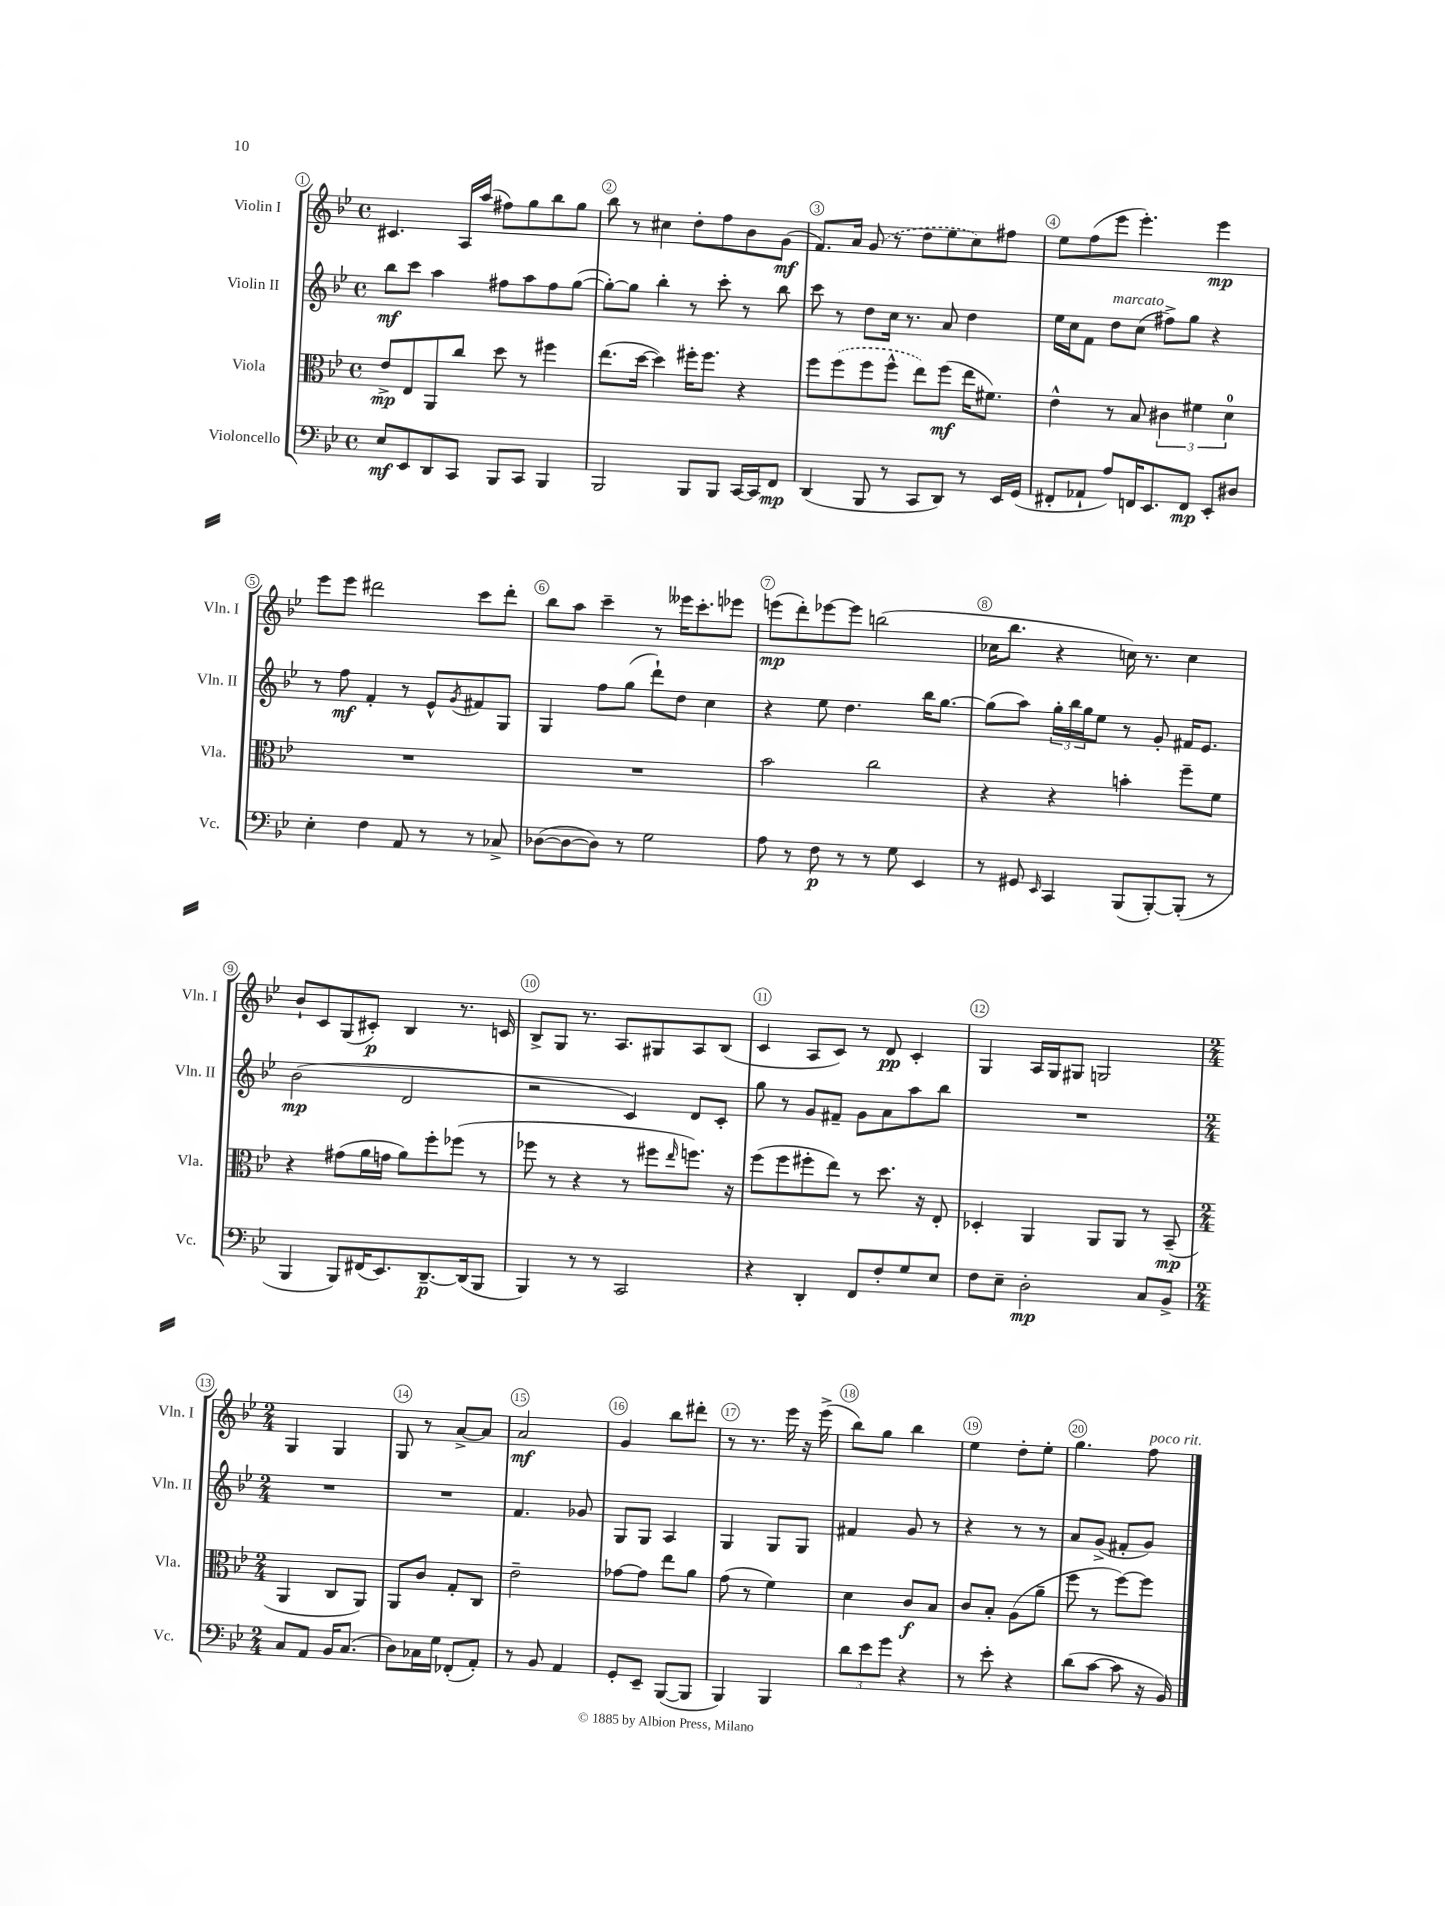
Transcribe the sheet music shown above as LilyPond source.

<<
\new StaffGroup <<
\new Staff = "s0" \with { instrumentName = "Violin I" shortInstrumentName = "Vln. I" } {
    \clef treble \key bes \major \defaultTimeSignature \time 4/4
    cis'4. a16 a''16( fis''8) g''8 bes''8 g''8 |
    bes''8 r8 cis''4 d''8-. f''8 bes'8 g'8\mf( |
    f'8.) a'16 \once \slurDashed g'8( r8 d''8 ees''8 c''8) fis''8 |
    ees''8 f''8( ees'''8 ees'''4.-.) ees'''4\mp |
    ees'''8 ees'''8 dis'''2 c'''8 dis'''8-. |
    bes''8 a''8 c'''4-- r8 eeses'''16 c'''8.-. ees'''8 |
    e'''8\mp( d'''8-.) ees'''8~ ees'''8 b''2( |
    ces''16 bes''8. r4 c''16) r8. c''4 |
    bes'8-! c'8 g8( cis'8-.\p) bes4 r8. c'16 |
    bes8-> g8 r8. a8. gis8 a8 bes8( |
    c'4 a8 c'8) r8 d'8\pp c'4-. |
    g4 a16 g16 gis8 g2 |
    \numericTimeSignature \time 2/4 g4 g4 |
    g8 r8 a'8~-> a'8 |
    a'2\mf |
    g'4 bes''8 dis'''8-. |
    r8 r8. ees'''16 r16 ees'''16->( |
    bes''8) g''8 bes''4 |
    ees''4 d''8-. ees''8-. |
    g''4. f''8^\markup { \italic "poco rit." } \bar "|." |
}
\new Staff = "s1" \with { instrumentName = "Violin II" shortInstrumentName = "Vln. II" } {
    \clef treble \key bes \major \defaultTimeSignature \time 4/4
    bes''8\mf c'''8 a''4 fis''8 a''8 fis''8 g''8~( |
    g''8~-.) g''8 bes''4-. r8 c'''8-. r8 bes''8 |
    c'''8 r8 d''8 c''16 r8. a'8 d''4 |
    ees''16 c''16 f'8 d''8^\markup { \italic "marcato" } c''8( fis''8->) g''8 r4 |
    r8 f''8\mf f'4-. r8 ees'8-^ \acciaccatura { g'8 } fis'8 g8 |
    g4 f''8 g''8( d'''8-!) d''8 c''4 |
    r4 ees''8 d''4. bes''16 g''8.~ |
    g''8( a''8) \tuplet 3/2 { g''16-. bes''16 g''16 } ees''8 r8 g'8-. fis'16 ees'8. |
    bes'2\mp( d'2 |
    r2 c'4) d'8 c'8-. |
    g''8 r8 g'8 fis'8-- g'8 a'8 a''8 bes''8 |
    R1 |
    \numericTimeSignature \time 2/4 R2 |
    R2 |
    f'4. ges'8 |
    g8 g8 a4 |
    g4 g8 g8 |
    fis'4 g'8 r8 |
    r4 r8 r8 |
    a'8 g'8->( fis'8-. g'8) \bar "|." |
}
\new Staff = "s2" \with { instrumentName = "Viola" shortInstrumentName = "Vla." } {
    \clef alto \key bes \major \defaultTimeSignature \time 4/4
    ees'8->\mp ees8 a,8 c''8 d''8 r8 fis''4 |
    ees''8.( d''16~ d''4) fis''16-. fis''8. r4 |
    f''8 \once \slurDashed f''8( f''8 f''8-^ ees''8) f''8\mf( ees''16 fis'8.) |
    ees'4-^ r8 bes8 \tuplet 3/2 { cis'4 fis'4 d'4-0 } |
    R1 |
    R1 |
    bes'2 c''2 |
    r4 r4 b'4-. f''8-- f'8 |
    r4 gis'8( a'16 g'16 a'8) f''8-. fes''8( r8 |
    fes''8 r8 r4 r8 fis''8 \grace { ees''16 } f''8.) r16 |
    f''8( f''8 fis''8-. ees''8) r8 d''8. r16 ees8-. |
    des4-. a,4 a,8 a,8 r8 bes,8--\mp( |
    \numericTimeSignature \time 2/4 a,4 c8 a,8) |
    a,8 c'8 g8-. c8 |
    ees'2-- |
    ges'8~ ges'8 ees''8 a'8 |
    g'8( r8 f'4) |
    d'4 c'8\f bes8 |
    c'8 bes8-. a8( a'8-- |
    f''8 r8 f''8~) f''8 \bar "|." |
}
\new Staff = "s3" \with { instrumentName = "Violoncello" shortInstrumentName = "Vc." } {
    \clef bass \key bes \major \defaultTimeSignature \time 4/4
    ees8\mf ees,8 d,8 c,8 bes,,8 c,8 bes,,4 |
    bes,,2 bes,,8 bes,,8 c,16~ c,16 f,8\mp |
    d,4( bes,,8 r8 c,8 d,8) r8 ees,16 g,16( |
    fis,8-. aes,8-! a8) f,16 ees,8. f,8\mp ees,8-. dis8 |
    ees4-. f4 a,8 r8 r8 ces8-> |
    des8~( des8~ des8) r8 g2 |
    a8 r8 f8\p r8 r8 g8 ees,4 |
    r8 gis,8 \grace { ees,16 } c,4 bes,,8( bes,,8~-.) bes,,8-.( r8 |
    bes,,4 bes,,8) fis,16( ees,8.) d,8.~--\p d,16( bes,,8 |
    bes,,4) r8 r8 c,2 |
    r4 d,4-. f,8 f8-. g8 ees8 |
    f8 ees8-- d2-.\mp c8 bes,8-> |
    \numericTimeSignature \time 2/4 c8 a,8 bes,16 c8.( |
    d8) ces16 g16 fes,8-.( a,8-.) |
    r8 bes,8 a,4 |
    g,8-. ees,8-- bes,,8~( bes,,8 |
    bes,,4) bes,,4 |
    \tuplet 3/2 { d'8 ees'8 g'8 } r4 |
    r8 ees'8-. r4 |
    d'8( c'8~ c'8 r16 bes,16) \bar "|." |
}
>>
>>
\layout { \context { \Score \override BarNumber.break-visibility = ##(#f #t #t) barNumberVisibility = #all-bar-numbers-visible \override BarNumber.stencil = #(make-stencil-circler 0.1 0.3 ly:text-interface::print) } }
